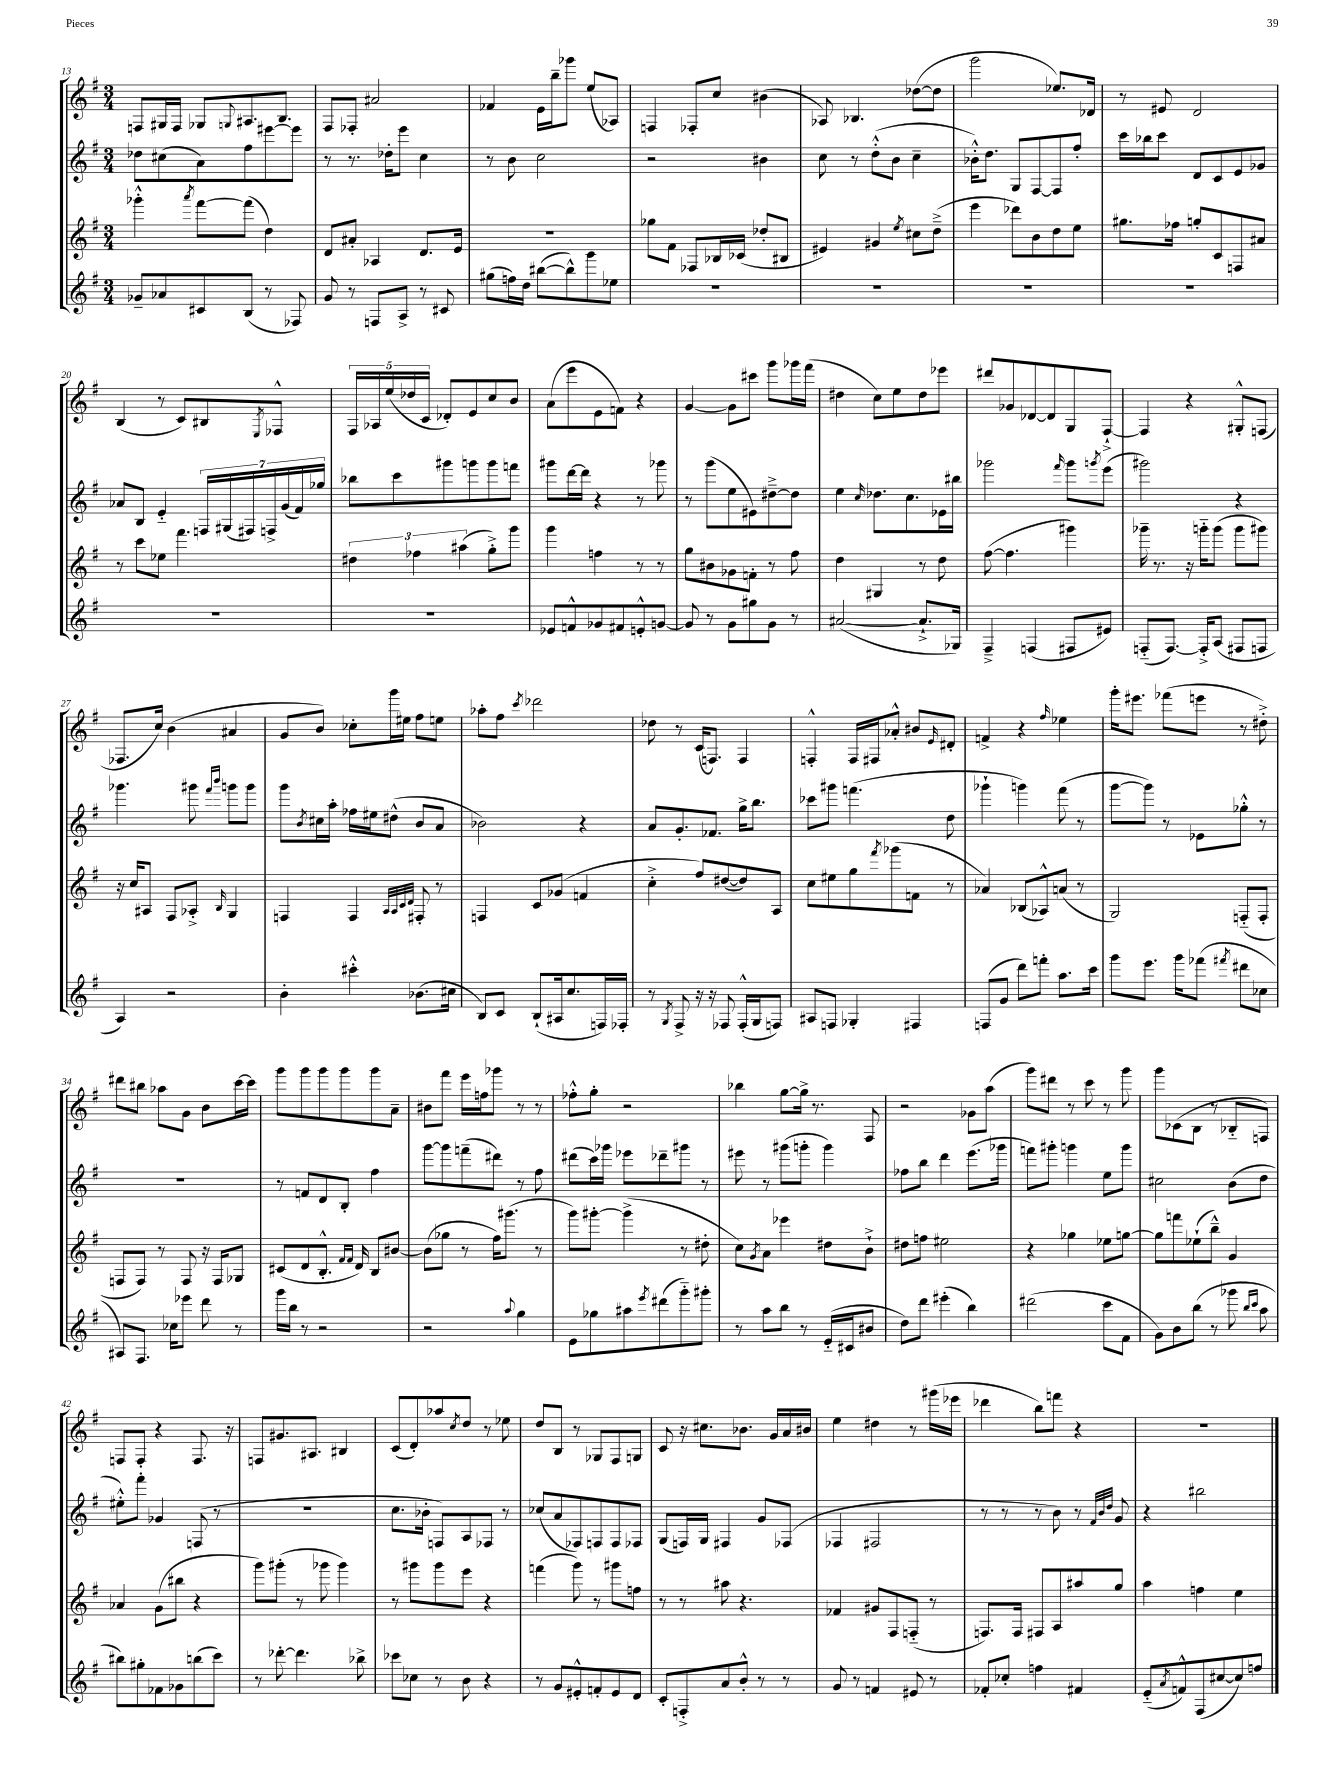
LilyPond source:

<<
\new StaffGroup <<
\new Staff = "s0" {
    \clef treble \key g \major \numericTimeSignature \time 3/4
    f8 gis16 f16 ges8 \appoggiatura { g8 } ais8. b8. |
    fis8 fes8-. ais'2 |
    fes'4 e'16 b''16-- ges'''8 e''8( aes8) |
    f4 fes8-. c''8 bis'4( |
    aes8) bes4. des''8~( des''8 |
    g'''2 ees''8.) des'16 |
    r8 eis'8 d'2 |
    b4( r8 c'8) bis8 \acciaccatura { e8 } fes8-^ |
    \tuplet 5/4 { fis16 aes16 e''16( des''16 c'16 } des'8-.) e'8 c''8 b'8 |
    a'8( e'''8 e'8 f'8) r4 |
    g'4~ g'8 cis'''8 g'''8 ges'''16 fis'''16( |
    dis''4 c''8) e''8 dis''8 ees'''8 |
    dis'''8 ges'8 des'8~ des'8 g8 fis8~-!-> |
    fis4 r4 gis8-.-^ f8( |
    fes8. c''16) b'4( ais'4 |
    g'8 b'8) ces''8-. g'''16 eis''16 fis''8 e''8 |
    aes''8-. fis''8 \acciaccatura { c'''8 } des'''2 |
    des''8 r8 c'16( f8.) f4 |
    f4-.-^ f16 fis16 aes'8-.-^ bis'8 \grace { e'16 } dis'8-. |
    f'4-> r4 \grace { fis''16 } ees''4 |
    g'''16-. eis'''8. fes'''8( e'''8 r8 dis''8-.->) |
    dis'''8 bis''8 aes''8 g'8 b'8 c'''16~ c'''16 |
    g'''8 g'''8 g'''8 g'''8 g'''8 a'8-- |
    bis'8 fis'''8 e'''16 f''16 ges'''8 r8 r8 |
    fes''8-.-^ g''8-. r2 |
    bes''4 g''8~ g''16-> r8. fis8 |
    r2 ges'8 a''8( |
    g'''8) dis'''8 r8 c'''8 r8 g'''8 |
    g'''8 ces'8( b8 r8 bes8-_ f8) |
    f8 f8-. r4 f8. r16 |
    f8 gis'8. ais8. bis4 |
    c'8( d'8-.) aes''8 \acciaccatura { c''8 } d''8 r8 ees''8 |
    d''8 b8 r8 ges8 fis8 g8 |
    c'8 r16 cis''8. bes'8. g'16 a'16 bis'16 |
    e''4 dis''4 r8 gis'''16( ees'''16 |
    des'''4 b''8) f'''8 r4 |
    R2. \bar "|." |
}
\new Staff = "s1" {
    \clef treble \key g \major \numericTimeSignature \time 3/4
    des''8 cis''8( a'8) fis''8 eis'''8~ eis'''8 |
    r8 r8. des''16-. e'''8 c''4 |
    r8 b'8 c''2 |
    r2 bis'4 |
    c''8 r8 d''8-.-^( b'8 c''4-- |
    bes'16-.-^) d''8. g8 fis8~ fis8 fis''8-. |
    c'''16 bes''16 c'''8 d'8 c'8 e'8 ges'8 |
    aes'8 b8 e'4-_ \tuplet 7/4 { f16 gis16( fis16) f16-> g'16( fis'16) ges''16 } |
    bes''8 c'''8 gis'''8 g'''8 g'''8 f'''8 |
    gis'''8 d'''16~ d'''16 r4 r8 ges'''8 |
    r8 g'''8( e''8 eis'8) dis''8~---> dis''8 |
    e''4 \grace { c''16 } des''8. c''8. ees'16 bis''16 |
    ges'''2 \grace { fis'''16 } ges'''8 \acciaccatura { g'''8 } e'''8( |
    gis'''2) r4 |
    ges'''4. gis'''8 \grace { fis'''16 b'''16 } g'''8 g'''8 |
    g'''8 \acciaccatura { b'8 } cis''16 a''16-. fes''16 eis''16 dis''8-^( b'8 a'8 |
    bes'2) r4 |
    a'8 g'8.-. fes'8. g''16-> b''8. |
    ces'''8 gis'''8 f'''4.( d''8 |
    ges'''4-! g'''4) fis'''8( r8 |
    g'''8~ g'''8) r8 ees'8 ges''8-.-^ r8 |
    R2. |
    r8 f'8 d'8 b8-. fis''4 |
    g'''8~ g'''8 f'''8--( dis'''8) r8 fis''8 |
    dis'''8( c'''16) ges'''16 ees'''8 des'''8-- gis'''8 r8 |
    eis'''8 r8 gis'''8( g'''8-. g'''4) |
    fes''8 b''8 d'''4 e'''8.( ges'''16 |
    f'''8) gis'''8-. g'''4 e''8 g'''8 |
    cis''2 b'8( d''8 |
    eis''8-.-^) fis'''8-. ges'4 f8( r8 |
    R2. |
    c''8. bes'16-. f8) a8 fes8 r8 |
    ces''8( a'8 fes8) f8 f8 fes8 |
    g8( f16) g16 fis4 g'8 fes8( |
    fes4 fis2 |
    r8 r8 r8 b'8) r8 \grace { fis'32 b'32 d''32 } g'8 |
    r4 bis''2 \bar "|." |
}
\new Staff = "s2" {
    \clef treble \key g \major \numericTimeSignature \time 3/4
    ges'''4-.-^ \acciaccatura { a'''8 } fis'''8~ fis'''8( d''4) |
    d'8 ais'8-. aes4 d'8. e'16 |
    R2. |
    ges''8 fis'8 fes8 bes16 ces'16( des''8-. bis8 |
    eis'4) gis'4 \acciaccatura { e''8 } cis''8 d''8--->( |
    e'''4 des'''8) b'8 d''8 e''8 |
    gis''8. fes''16 g''8-. c'8 f8 ais'8 |
    r8 c'''8 ees''8 fis'''4. |
    \tuplet 3/2 { dis''4 fes''4 ais''4( } g''8-.->) g'''8 |
    g'''4 f''4 r8 r8 |
    g''8 bis'8 ges'8 f'8-. r8 fis''8 |
    d''4 gis4 r8 d''8 |
    fis''8~( fis''4. gis'''4) |
    ges'''16-- r8. r16 g'''16-_ g'''8( g'''8 gis'''8) |
    r16 c''16 ais8 fis8 aes8-.-> \grace { b16 } g4 |
    f4 f4 \grace { a32 a32 c'32 d'32 } fis8-. r8 |
    f4 c'8 ges'8( f'4 |
    c''4-.-> fis''8) dis''8~( dis''8) a8 |
    c''8 eis''8 g''8 \acciaccatura { fis'''8 } ges'''8( f'8 r8 |
    aes'4) bes8( aes8-^) a'8( r8 |
    g2) f8-_( f8-. |
    f8 f8) r8 f8 r16 f16 ges8 |
    cis'8( d'8 b8.-.-^ \grace { fis'16 fis'16 } d'16) b8 bis'8~ |
    bis'8( ges''8 r8 fis''16) gis'''8.( r8 |
    g'''8) gis'''8~-. gis'''4->( r8 dis''8-. |
    c''8) \acciaccatura { g'8 } a'8 ees'''4 dis''8 b'8-!-> |
    dis''8 f''8 eis''2 |
    r4 ges''4 ees''8 g''8~ |
    g''8 f'''8 ees''8-!( b''8---^) g'4 |
    aes'4 g'8( bis''8 r4 |
    g'''8) gis'''8-.( r8 ges'''8 ges'''4) |
    r8 gis'''8 gis'''8 e'''8 r4 |
    f'''4( g'''8) r8 gis'''8 f''8 |
    r8 r8 ais''8 r4. |
    fes'4 gis'8 fis8 f8-_( r8 |
    f8.) f16 fis8 a8 ais''8 g''8 |
    a''4 f''4 e''4 \bar "|." |
}
\new Staff = "s3" {
    \clef treble \key g \major \numericTimeSignature \time 3/4
    ges'8-- aes'8 cis'8 b8( r8 fes8) |
    g'8 r8 f8 a8-> r8 cis'8 |
    gis''8( f''16) d''16 bis''8~( bis''8-^) g'''8 ees''8 |
    R2. |
    R2. |
    R2. |
    R2. |
    R2. |
    R2. |
    ees'8 f'8-^ ges'8 fis'8 e'8-.-^ g'8~ |
    g'8 r8 g'8 gis''8 g'8 r8 |
    ais'2~( ais'8.-!-> ges16) |
    fis4---> f4( fis8 eis'8) |
    f8-_( f8.~) f16-.-> a8( fis8 f8 |
    a4) r2 |
    b'4-. cis'''4-.-^ bes'8.( cis''16 |
    b8) c'8 b8-!( ais16 c''8. f16) fes16-. |
    r8 \acciaccatura { g8 } fis8-> r16 r16 fes8 fes16-.-^( g16 f8) |
    ais8 f8 ges4-. fis4 |
    f8( g'8 d'''8) f'''8-. a''8. c'''16 |
    g'''8 e'''8. g'''16 fes'''8( \acciaccatura { fis'''8 } dis'''8 ces''8 |
    ais8) fis8. ces''16 ees'''8 d'''8 r8 |
    g'''16 b''16 r8 r2 |
    r2 \appoggiatura { a''8 } g''4 |
    e'8 ges''8 ais''8 \acciaccatura { e'''8 } dis'''8( g'''8-_) gis'''8-. |
    r8 a''8 b''8 r8 e'16-_( cis'16 bis'8 |
    d''8) d'''8 eis'''4-.( b''4) |
    dis'''2( c'''8 fis'8 |
    g'8) b'8 b''8( r8 ges'''8 \grace { b''16 c'''16 } a''8 |
    bis''8) gis''8-. fes'8 ges'8 b''8( c'''8) |
    r8 des'''8~-. des'''4. bes''8-> |
    ces'''8 ces''8 r8 b'8 r4 |
    r8 g'8 eis'8-.-^ f'8-. eis'8 d'8 |
    c'8-. f8-.-> a'8 b'8-.-^ r8 r8 |
    g'8 r8 f'4 eis'8 r8 |
    fes'8-. ces''8-. f''4 fis'4 |
    e'8-_( \acciaccatura { a'8 } f'8-^) fis8( cis''8~ cis''8) f''8 \bar "|." |
}
>>
>>
\layout { \context { \Score currentBarNumber = #13 } }
